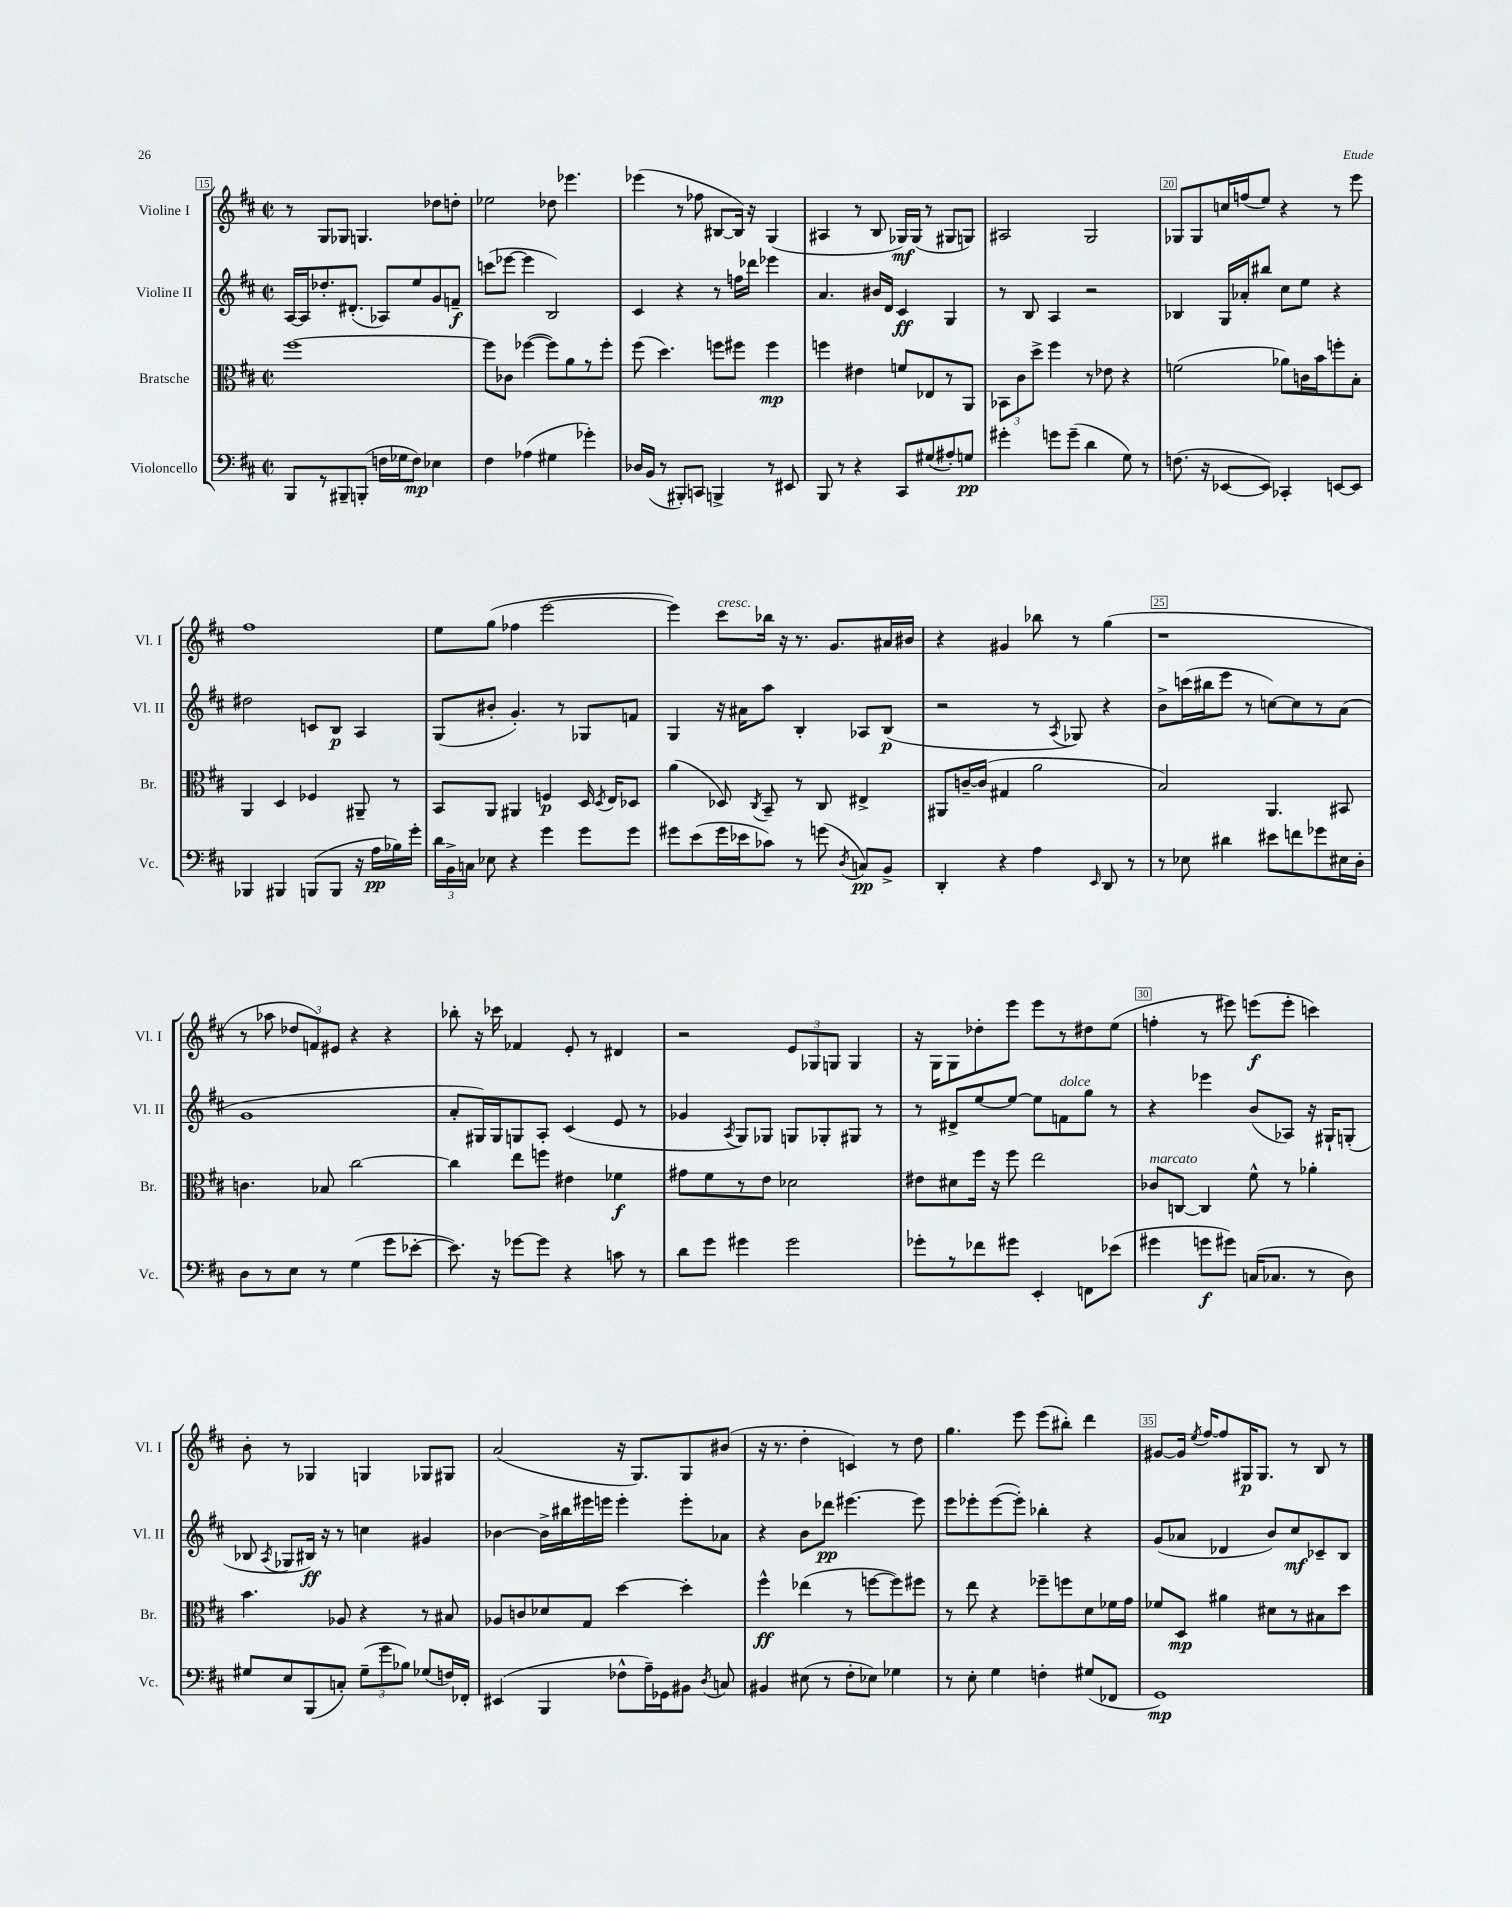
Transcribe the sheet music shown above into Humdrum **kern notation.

**kern	**kern	**kern	**kern
*staff4	*staff3	*staff2	*staff1
*clefF4	*clefC3	*clefG2	*clefG2
*k[f#c#]	*k[f#c#]	*k[f#c#]	*k[f#c#]
*M2/2	*M2/2	*M2/2	*M2/2
*met(c|)	*met(c|)	*met(c|)	*met(c|)
8BBB/L	[1ff#	[16A/LL	8r
.	.	16A/]J	.
8r	.	8.dd-'/	8G/L
8BBB#~/	.	.	8G-/J
.	.	(8.d#'/J	.
(8BBB'/J	.	.	4.G/
16F\LL	.	8A-/L)	.
16G-\J	.	.	.
8F\J)	.	8ee/	.
4E-\	.	8g/	8dd-\L
.	.	8f~/J	8dd'\J
=	=	=	=
4F#\	8ff#\]L	(8ccc\L	2ee-\
.	8c-\J	[8eee-\J	.
(4A-\	([4ff-\	4eee-\]	.
4G#\	8ff-\]L)	2B/)	8dd-\
.	8a\	.	4.eee-\
4g-'\)	8r	.	.
.	8ff-'\J	.	.
=	=	=	=
16D-/LL	(8ff#\	4c#/	(4eee-\
(16BB/JJ	.	.	.
8r	4.dd\)	.	.
8BBB#'/L)	.	4r	8r
8CC/J	.	.	8ff-\
4BBB^/	8ff\L	8r	[8B#/L
.	8ff#\J	16ff\LL	16B#/]Jk)
.	.	16ddd-\JJ	16r
8r	4ff#\	4eee-\	(4G/
8EE#/	.	.	.
=	=	=	=
8BBB/	4ff\	4.a/	4A#/
8r	.	.	.
4r	4e#\	.	8r
.	.	16b#/LL	8B/
.	.	16d/JJ	.
8CC#/L	8f/L	4c#/	16G-/LL)
.	.	.	(16G-/JJ
(8G#/	8E-/	.	8r
8A#'/)	8r	4G/	8G#/L
8G/J	8AA/J	.	8G/J)
=	=	=	=
4g#'\	12BB-\L	8r	2A#/
.	12c#\	.	.
.	.	8B/	.
.	12dd^\J	.	.
8g\L	4ff#\	4A/	.
(8g~\J	.	.	.
4d\	8r	2r	2G/
.	8e-\	.	.
8G\)	4r	.	.
8r	.	.	.
=	=	=	=
(8.F\	(2f\	4B-/	8G-/L
.	.	.	8G-/
16r	.	.	.
[8EE-/L	.	16G/LL	16cc/L
.	.	16a-'/J	(16ff/J
8EE-/]J)	.	8bb#/J	8ee/J)
4CC-'/	8a-\L)	8cc#\L	4r
.	16c\L	8ee\J	.
.	16b\J	.	.
[8EE/L	8ff'\	4r	8r
8EE/]J	8B'\J	.	8eee\
=	=	=	=
4BBB-/	4AA/	2dd#\	1ff#
4BBB#/	4D/	.	.
(8BBB/L	4F-/	8c/L	.
8BBB/J	.	8B/J	.
16r	8AA#~/	4A/	.
16A\LL	.	.	.
16B-\)	8r	.	.
16g'\JJ	.	.	.
=	=	=	=
24d\LL	8BB/L	(8G/L	8ee\L
24BB^\	.	.	.
24C\JJ	.	.	.
8E-\	8AA/J	8b#'/J	(8gg\J
4r	4AA#/	4.g'/)	4ff-\
4g\	4F/	.	[2eee\
.	.	8r	.
8g\L	16D/	8G-/L	.
.	8qD/	.	.
.	16E/LK	.	.
8g\J	8D-/J	8f/J	.
=	=	=	=
8g#\L	(4a\	4G/	4eee\])
(8e\	.	.	.
16g#\L	8D-/)	16r	8ccc#\L
16e-\J	.	16a#\LK	.
.	8qC#/	.	.
8c-\J)	8BB~/	8aa\J	16bb-\Jk
.	.	.	16r
8r	8r	4B'/	8.r
(8g\	8C#/	.	.
.	.	.	8.g/L
8qD/	.	.	.
8C/L)	4E#^/	8A-/L	.
8BB^/J	.	(8B/J	16a#/L
.	.	.	16b#/JJ
=	=	=	=
4DD'/	8AA#/L	2r	4r
.	[16c~/L	.	.
.	(16c/]JJ	.	.
4r	4G#/	.	4g#/
4A\	2a\	8r	8bb-\
.	.	8qA/	.
.	.	8G-/)	8r
16qqEE/	.	.	.
8DD/	.	4r	(4gg\
8r	.	.	.
=	=	=	=
8r	2B/)	8b^\L	1r
8E-\	.	(16ccc\L	.
.	.	16bb#\J	.
4d#\	.	8eee\J	.
.	.	8r	.
8e#\L	4.AA/	[8cc\L)	.
8f\	.	8cc\]	.
8g-\	.	8r	.
16E#\L	8BB#/	(8a\J	.
16D'\JJ	.	.	.
=	=	=	=
8D\L	4.c\	1g	8r
8r	.	.	8aa-\
8E\J	.	.	12dd-/L
.	.	.	12f/)
8r	8B-/	.	.
.	.	.	12e#/J
(4G\	[2cc#\	.	4r
8g\L	.	.	4r
[8e-'\J	.	.	.
=	=	=	=
8.e-\])	4cc#\]	8a'/L	8bb-'\
.	.	16G#/L)	16r
16r	.	16G#/J	16ccc-\
[8g-\L	8ee\L	8G/	4f-/
8g-\]J	8ff\J	8A'/J	.
4r	4e#\	(4c#/	8e'/
.	.	.	8r
8c\	4f-\	8e/	4d#/
8r	.	8r	.
=	=	=	=
8d\L	8g#\L	4g-/	2r
8g\J	8f#\	.	.
.	.	8qA/	.
4g#\	8r	8G/L)	.
.	8e\J	8G-/J	.
2g#\	2d-\	8G/L	12e/L
.	.	.	12G-/
.	.	8G-'/	.
.	.	.	12G/J
.	.	8G#/J	4G/
.	.	8r	.
=	=	=	=
8g-'\L	8e#\L	8r	16r
.	.	.	16G\LK
8r	8d#\	8d#^/L	8G\
8f-\	16ff#\Jk	[8ee/	8dd-'\
.	16r	.	.
8g#\J	8ff#\	8ee/_J	8eee\J
4EE'/	2ee\	8ee\]L	8eee\L
.	.	8f\	8r
8FF\L	.	8gg\J	8dd#\
(8e-\J	.	8r	(8ee\J
=	=	=	=
4g#\	8c-/L	4r	4ff'\
.	[8C/J	.	.
8g\L	4C/]	4eee-\	8r
8g#\J)	.	.	8eee#\)
(16C/LK	8f#^^\	(8b/L	(8eee\L
8.C-/J	.	.	.
.	8r	8A-/J)	8eee'\J
8r	4a-'\	16r	4ccc\)
.	.	16G#`/LK	.
8D\)	.	(8G'/J	.
=	=	=	=
8G#/L	4.b\	8B-/	8b'\
.	.	8qA/	.
8E/	.	8G-/L	8r
(8BBB/	.	16B#/Jk)	4G-/
.	.	16r	.
8C'/J)	8A-/	8r	.
(12G#~\L	4r	4cc\	4G/
12g\	.	.	.
12B-\J)	.	.	.
(8G-/L	8r	4g#/	8G-/L
16F/L)	8B#/	.	8G#/J
16FF-'/JJ	.	.	.
=	=	=	=
(4EE#/	8A-/L	[4b-\	(2a/
.	8c/	.	.
4BBB/	8d-/	16b-^\]LL	.
.	.	16bb#\	.
.	8G/J	16eee#\	.
.	.	16eee\JJ	.
8F-^^\L	[4dd\	4eee'\	16r
.	.	.	8.G/L)
16A~\L)	.	.	.
16GG-\J	.	.	.
8BB#\J	4dd'\]	8eee'\L	8G/
8qD/	.	.	.
8C/	.	8a-\J	(8b#/J
=	=	=	=
4BB#/	4ff#^^\	4r	16r
.	.	.	8.r
(8E#\	(4ee-\	8b\L	4dd'\
8r	.	8ddd-\J	.
8F#'\L	8r	[4.eee#\	4c/)
8E-\J)	[8ff\L	.	.
4G-\	8ff\])	.	8r
.	8ff#\J	8eee#\]	8dd\
=	=	=	=
8r	8r	8eee\L	4.gg\
8E'\	8ee\	8eee-'\	.
4G\	4r	([8eee-\	.
.	.	8eee-'\]J)	8eee\
4F'\	8ff-~\L	4bb-'\	(8eee\L
.	8ff\	.	8bb#'\J)
(8G#/L	8d\	4r	4ddd\
8FF-/J	16f-\L	.	.
.	16g\JJ	.	.
=	=	=	=
1GG)	8f-/L	(8g/L	[8g#/L
.	8D/J	8a-/J	16g#/]Jk
.	.	.	8qee/
.	.	.	[16ff#/LK
.	4a#\	4d-/	8ff#/]
.	.	.	16G#/K
.	.	.	8.G#/J
.	8d#\L	8b/L)	.
.	8r	8cc#/	8r
.	8B#\	8c-~/	8B/
.	8dd\J	8B/J	8r
==	==	==	==
*-	*-	*-	*-
